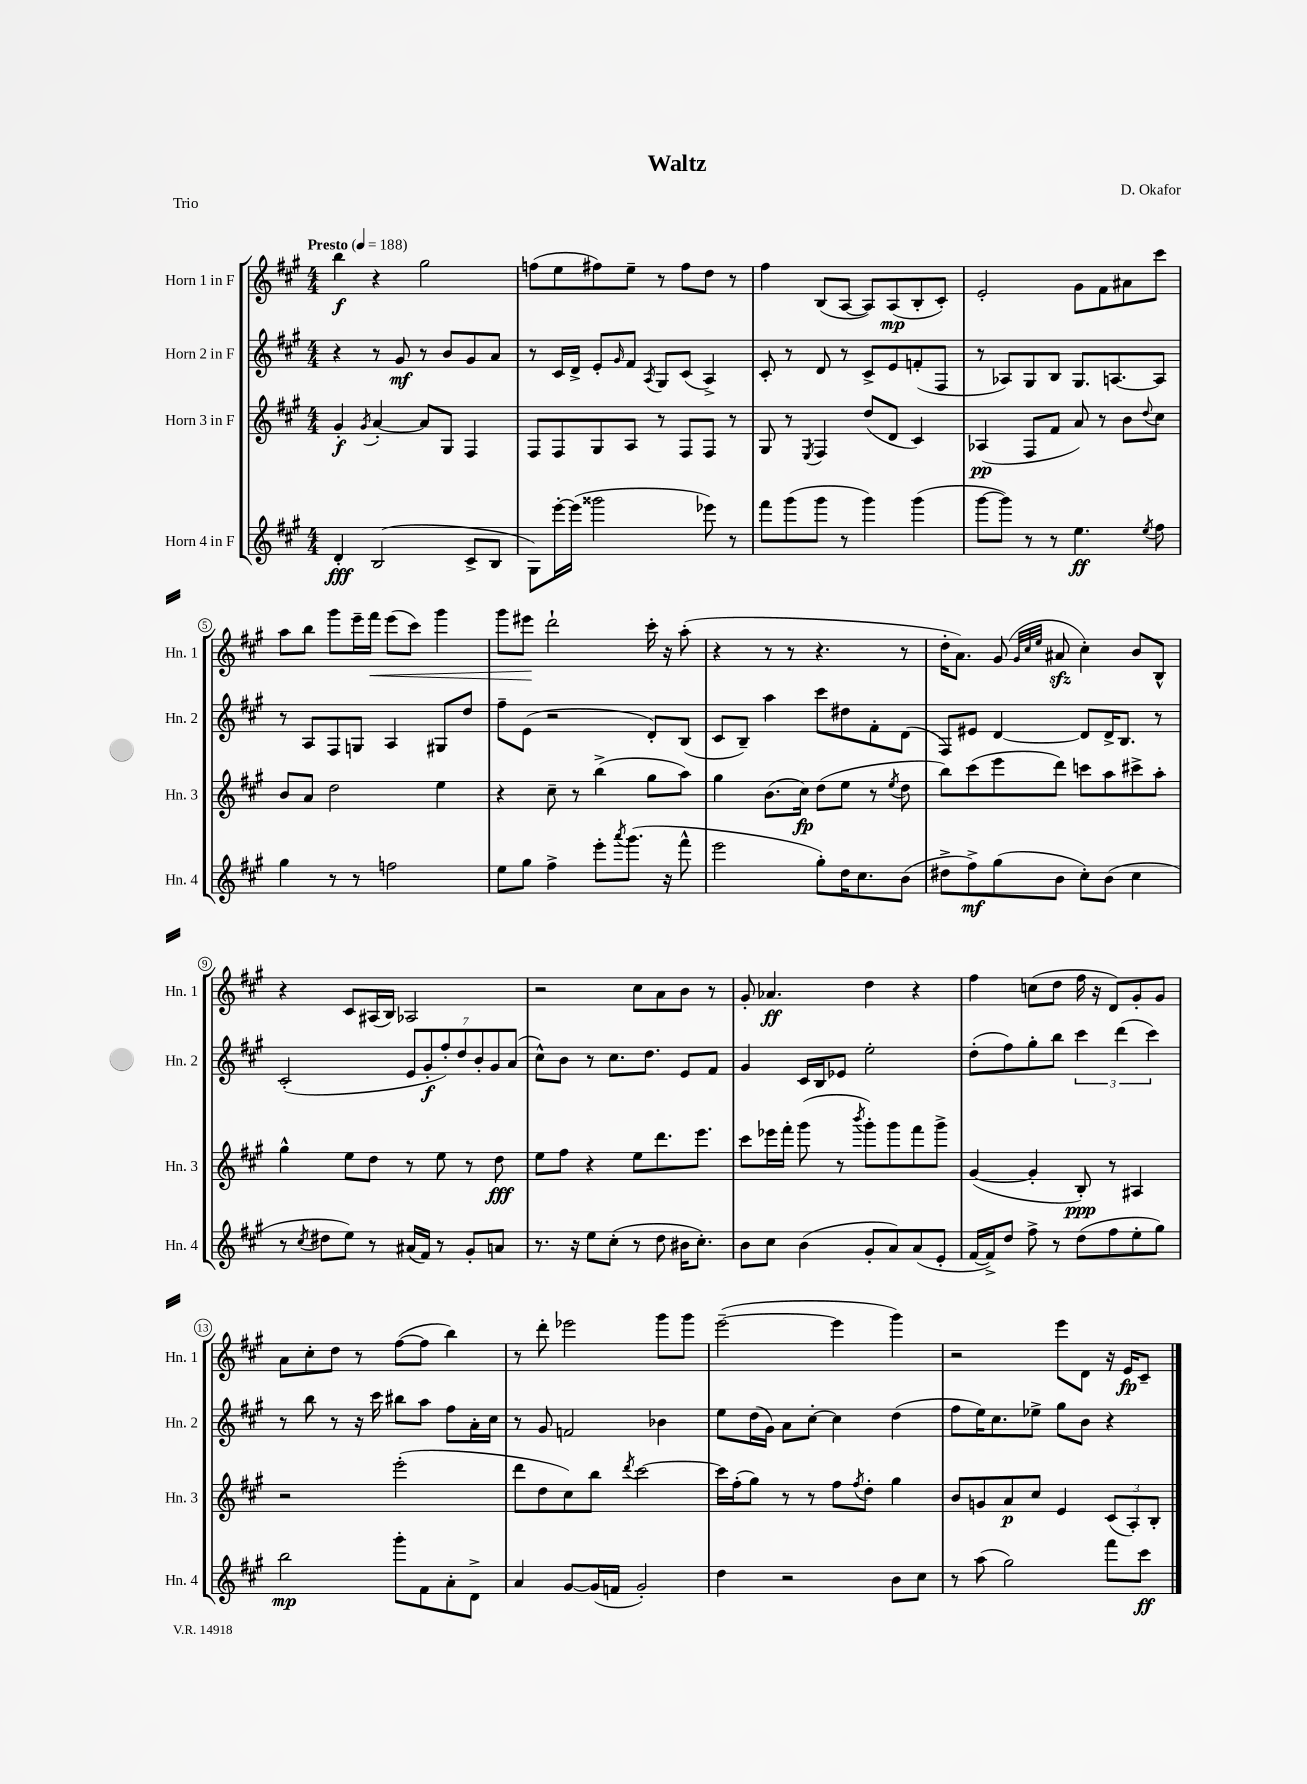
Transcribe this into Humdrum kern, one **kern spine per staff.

**kern	**dynam	**kern	**dynam	**kern	**dynam	**kern	**dynam
*part4	*part4	*part3	*part3	*part2	*part2	*part1	*part1
*staff4	*staff4	*staff3	*staff3	*staff2	*staff2	*staff1	*staff1
*I"Horn 4 in F	*	*I"Horn 3 in F	*	*I"Horn 2 in F	*	*I"Horn 1 in F	*
*I'Hn. 4	*	*I'Hn. 3	*	*I'Hn. 2	*	*I'Hn. 1	*
*clefG2	*	*clefG2	*	*clefG2	*	*clefG2	*
*k[f#c#g#]	*	*k[f#c#g#]	*	*k[f#c#g#]	*	*k[f#c#g#]	*
*M4/4	*	*M4/4	*	*M4/4	*	*M4/4	*
*MM188	*	*MM188	*	*MM188	*	*MM188	*
=1	=1	=1	=1	=1	=1	=1	=1
!	!	!	!	!	!	!LO:TX:a:B:t=Presto	!
4d'/	fff	4g#'/	f	4r	.	4bb\	f
.	.	8qg#/	.	.	.	.	.
(2B/	.	[4a'/	.	8r	.	4r	.
.	.	.	.	8g#/	mf	.	.
.	.	8a/L]	.	8r	.	2gg#\	.
.	.	8G#/J	.	8b/L	.	.	.
8c#^/L	.	4F#/	.	8g#/	.	.	.
8B/J	.	.	.	8a/J	.	.	.
=2	=2	=2	=2	=2	=2	=2	=2
8G#\L)	.	8F#/L	.	8r	.	(8ffn\L	.
[16eee'\L	.	8F#/	.	16c#/LL	.	8ee\	.
(16eee\JJ]	.	.	.	16d^/JJ	.	.	.
2ggg##X\	.	8G#/	.	8e'/L	.	8ff#X\)	.
.	.	.	.	16qqg#/	.	.	.
.	.	8A/J	.	8f#/J	.	8ee~\J	.
.	.	.	.	8qA/	.	.	.
.	.	8r	.	8G#/L	.	8r	.
.	.	8F#/L	.	(8c#/J	.	8ff#\L	.
8eee-X\)	.	8F#/J	.	4A^/)	.	8dd\J	.
8r	.	8r	.	.	.	8r	.
=3	=3	=3	=3	=3	=3	=3	=3
8fff#\L	.	8G#/	.	8c#'/	.	4ff#\	.
(8ggg#\	.	8r	.	8r	.	.	.
.	.	8qE/	.	.	.	.	.
8ggg#\J	.	4F#/	.	8d/	.	(8B/L	.
8r	.	.	.	8r	.	[8A/J	.
4ggg#\)	.	(8dd/L	.	8c#^/L	.	8A/L])	.
.	.	8d/J	.	8e/	.	(8A/	mp
(4ggg#\	.	4c#/)	.	(8fn'/	.	8B'/	.
.	.	.	.	8F#/J	.	8c#'/J)	.
=4	=4	=4	=4	=4	=4	=4	=4
[8ggg#\L	.	(4A-X/	pp	8r	.	2e'/	.
8ggg#\J])	.	.	.	8A-X/L)	.	.	.
8r	.	8F#/L	.	8G#/	.	.	.
8r	.	8f#/J	.	8B/J	.	.	.
4.ee\	ff	8a/)	.	8.G#/L	.	8g#\L	.
.	.	8r	.	.	.	8f#\	.
.	.	.	.	[8.An/	.	.	.
.	.	8b\L	.	.	.	8a#X\	.
8qee/	.	8qqdd/	.	.	.	.	.
8ff#\	.	8cc#\J	.	8A/J]	.	8ccc#\J	.
!!LO:LB:g=z
=5	=5	=5	=5	=5	=5	=5	=5
4gg#\	.	8b/L	.	8r	.	8aa\L	.
.	.	8a/J	.	8A/L	.	8bb\J	.
8r	.	2dd\	.	8F#/	.	8ggg#\L	.
8r	.	.	.	8Gn/J	.	16eee~\L	.
!	!	!	!	!	!	!	!LO:HP:b
.	.	.	.	.	.	16fff#\JJ	<
2ffn\	.	.	.	4A/	.	(8eee\L	.
.	.	.	.	.	.	8ccc#\J)	.
.	.	4ee\	.	8G#X/L	.	4ggg#\	.
.	.	.	.	8dd/J	.	.	.
=6	=6	=6	=6	=6	=6	=6	=6
8ee\L	.	4r	.	8ff#~\L	.	8ggg#\L	.
8gg#\J	.	.	.	(8e\J	.	8eee#X\J	.
4ff#^\	.	8cc#~\	.	2r	.	2ddd`\	[
.	.	8r	.	.	.	.	.
8eee'\L	.	(4bb^\	.	.	.	.	.
8qaaa/	.	.	.	.	.	.	.
(8.ggg#\J	.	.	.	.	.	.	.
.	.	8gg#\L	.	8d'/L)	.	16ccc#'\	.
16r	.	.	.	.	.	16r	.
8fff#^^\	.	8aa\J)	.	(8B/J	.	(8aa'\	.
=7	=7	=7	=7	=7	=7	=7	=7
2eee\	.	4gg#\	.	8c#/L	.	4r	.
.	.	.	.	8B~/J)	.	.	.
.	.	(8.b\L	.	4aa\	.	8r	.
.	.	.	.	.	.	8r	.
.	.	16cc#\Jk)	fp	.	.	.	.
8gg#'\L)	.	(8dd\L	.	8ccc#\L	.	4.r	.
16dd\K	.	8ee\J	.	8dd#X\	.	.	.
8.cc#\	.	.	.	.	.	.	.
.	.	8r	.	8f#'\	.	.	.
.	.	8qee/	.	.	.	.	.
(8b\J	.	8dd\	.	(8d\J	.	8r	.
=8	=8	=8	=8	=8	=8	=8	=8
8dd#X^\L	.	8bb\L)	.	8F#/L)	.	16dd'\KL	.
.	.	.	.	.	.	8.a\J)	.
8ff#^\)	mf	(8ccc#\	.	8e#X/J	.	.	.
(8gg#\	.	8eee\	.	[4d/	.	(8g#/	.
.	.	.	.	.	.	32qqg#/LLL	.
.	.	.	.	.	.	32qqcc#/	.
.	.	.	.	.	.	32qqee/JJJ	.
8b\J	.	8ddd\J)	.	.	.	8a#Xzz/	.
8cc#'\L)	.	8cccn\L	.	8d/L]	.	4cc#'\)	.
(8b\J	.	8aa\	.	16d^/K	.	.	.
.	.	.	.	8.B/J	.	.	.
4cc#\	.	8ccc#X^\	.	.	.	8b/L	.
.	.	8aa'\J	.	8r	.	8B^^/J	.
!!LO:LB:g=z
=9	=9	=9	=9	=9	=9	=9	=9
8r	.	4gg#^^\	.	(2c#'/	.	4r	.
8qcc#/	.	.	.	.	.	.	.
8dd#X\L	.	.	.	.	.	.	.
8ee\J)	.	8ee\L	.	.	.	8c#/L	.
8r	.	8dd\J	.	.	.	(16A#X/L	.
.	.	.	.	.	.	16B/JJ)	.
(16a#X/LL	.	8r	.	14e/L	.	2A-X/	.
16f#/JJ)	.	.	.	.	.	.	.
.	.	.	.	14g#'/	f	.	.
8r	.	8ee\	.	.	.	.	.
.	.	.	.	14ff#'/)	.	.	.
.	.	.	.	14dd/	.	.	.
8g#'/L	.	8r	.	.	.	.	.
.	.	.	.	14b'/	.	.	.
.	.	.	.	14g#/	.	.	.
8an/J	.	8dd\	fff	.	.	.	.
.	.	.	.	(14a/J	.	.	.
=10	=10	=10	=10	=10	=10	=10	=10
8.r	.	8ee\L	.	8cc#^^\L)	.	2r	.
.	.	8ff#\J	.	8b\J	.	.	.
16r	.	.	.	.	.	.	.
8ee\L	.	4r	.	8r	.	.	.
(8cc#'\J	.	.	.	8.cc#\L	.	.	.
8r	.	8ee\L	.	.	.	8cc#\L	.
.	.	.	.	8.dd\J	.	.	.
8dd\	.	8.ddd\	.	.	.	8a\	.
16b#X\KL	.	.	.	8e/L	.	8b\J	.
8.cc#'\J)	.	8.eee\J	.	.	.	.	.
.	.	.	.	8f#/J	.	8r	.
=11	=11	=11	=11	=11	=11	=11	=11
8b\L	.	8ccc#\L	.	4g#/	.	8g#'/	.
8cc#\J	.	16eee-X\L	.	.	.	4.a-X/	ff
.	.	16fff#'\JJ	.	.	.	.	.
(4b\	.	(8ggg#\	.	16c#/LL	.	.	.
.	.	.	.	16B/J	.	.	.
.	.	8r	.	8e-X/J	.	.	.
.	.	8qbbb/	.	.	.	.	.
8g#'/L	.	8ggg#'\L)	.	2ee'\	.	4dd\	.
8a/)	.	8ggg#\	.	.	.	.	.
(8a/	.	8fff#\	.	.	.	4r	.
8e'/J	.	8ggg#^\J	.	.	.	.	.
=12	=12	=12	=12	=12	=12	=12	=12
[16f#/LL	.	([4g#/	.	(8dd'\L	.	4ff#\	.
16f#^/J])	.	.	.	.	.	.	.
8dd/J	.	.	.	8ff#\)	.	.	.
8ff#^\	.	4g#'/]	.	8gg#'\	.	(8ccn\L	.
8r	.	.	.	8bb\J	.	8dd\J	.
(8dd\L	.	8B'/)	ppp	6ccc#\	.	16ff#\	.
.	.	.	.	.	.	16r	.
8ff#\	.	8r	.	.	.	8d/L)	.
.	.	.	.	(6ddd\	.	.	.
8ee'\	.	4A#X/	.	.	.	8g#'/	.
.	.	.	.	6ccc#\)	.	.	.
8gg#\J)	.	.	.	.	.	8g#/J	.
!!LO:LB:g=z
=13	=13	=13	=13	=13	=13	=13	=13
2bb\	mp	2r	.	8r	.	8a\L	.
.	.	.	.	8bb\	.	8cc#'\	.
.	.	.	.	8r	.	8dd\J	.
.	.	.	.	16r	.	8r	.
.	.	.	.	16ccc#\	.	.	.
8ggg#'\L	.	(2eee'\	.	8bb#X\L	.	([8ff#\L	.
8f#\	.	.	.	8aa\J	.	8ff#\J]	.
8a'\	.	.	.	8ff#\L	.	4bb\)	.
8d^\J	.	.	.	16a'\L	.	.	.
.	.	.	.	16cc#\JJ	.	.	.
=14	=14	=14	=14	=14	=14	=14	=14
4a/	.	8ddd\L	.	8r	.	8r	.
.	.	8dd\	.	8g#/	.	8ddd'\	.
[8g#/L	.	8cc#\)	.	2fn/	.	2eee-X\	.
(16g#/L]	.	8bb\J	.	.	.	.	.
16fn/JJ	.	.	.	.	.	.	.
.	.	8qddd/	.	.	.	.	.
2g#'/)	.	[2ccc#\	.	.	.	.	.
.	.	.	.	4b-X\	.	8ggg#\L	.
.	.	.	.	.	.	8ggg#\J	.
=15	=15	=15	=15	=15	=15	=15	=15
4dd\	.	16ccc#\LL]	.	8ee\L	.	([2eee~\	.
.	.	(16ff#'\J	.	.	.	.	.
.	.	8gg#\J)	.	(16dd\L	.	.	.
.	.	.	.	16g#\JJ)	.	.	.
2r	.	8r	.	8a\L	.	.	.
.	.	8r	.	[8cc#'\J	.	.	.
.	.	8ff#\L	.	4cc#\]	.	4eee\]	.
.	.	8qff#/	.	.	.	.	.
.	.	8dd'\J	.	.	.	.	.
8b\L	.	4gg#\	.	(4dd\	.	4ggg#\)	.
8cc#\J	.	.	.	.	.	.	.
=16	=16	=16	=16	=16	=16	=16	=16
8r	.	8b/L	.	8ff#\L	.	2r	.
(8aa\	.	8gn/	.	16ee\K)	.	.	.
.	.	.	.	8.cc#\	.	.	.
2gg#\)	.	8a/	p	.	.	.	.
.	.	8cc#/J	.	8ee-X^\J	.	.	.
.	.	4e/	.	8gg#\L	.	8eee\L	.
.	.	.	.	8b\J	.	8d\J	.
8fff#\L	.	(12c#/L	.	4r	.	16r	.
.	.	.	.	.	.	16e/KL	fp
.	.	12A'/)	.	.	.	.	.
8ccc#\J	ff	.	.	.	.	8c#~/J	.
.	.	12B'/J	.	.	.	.	.
==	==	==	==	==	==	==	==
*-	*-	*-	*-	*-	*-	*-	*-
